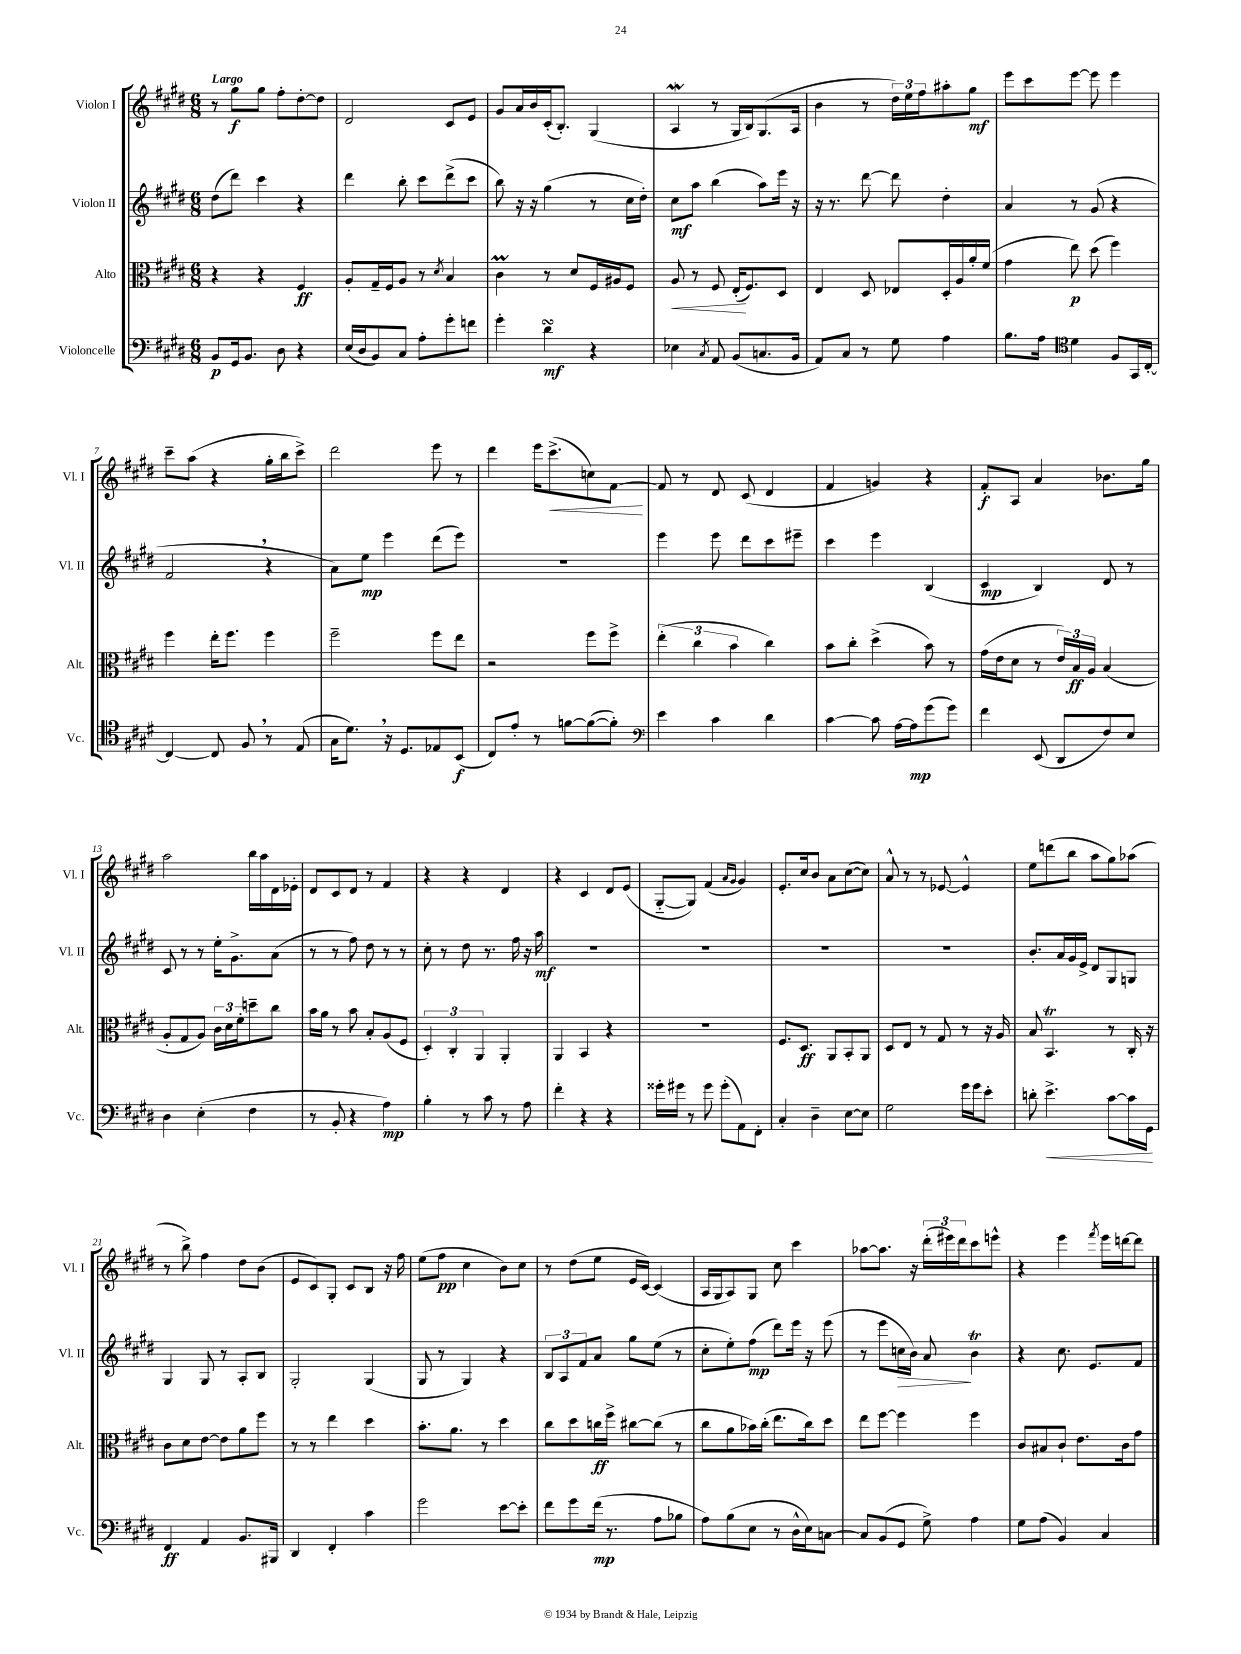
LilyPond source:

<<
\new StaffGroup <<
\new Staff = "s0" \with { instrumentName = "Violon I" shortInstrumentName = "Vl. I" } {
    \clef treble \key e \major \numericTimeSignature \time 6/8 \tempo "Largo"
    r8 gis''8\f gis''8 fis''8-. dis''8~-. dis''8 |
    dis'2 cis'8 e'8 |
    gis'8 a'16 b'16 cis'16-.( b8.-.) gis4( |
    a4\mordent r8 gis16 b16) gis8.( a16 |
    b'4 r8 \tuplet 3/2 { dis''16) e''16 fis''16 } ais''8-. gis''8\mf |
    e'''8 cis'''8 e'''8~ e'''8 e'''4 |
    cis'''8-- a''8( r4 gis''16-. b''16 cis'''8->) |
    dis'''2 e'''8 r8 |
    dis'''4 e'''16 cis'''8.->\<( c''8) fis'8~\! |
    fis'8 r8 dis'8 cis'8( dis'4 |
    fis'4 g'4) r4 |
    fis'8-.\f a8 a'4 bes'8. gis''16 |
    a''2 b''16 a''16 dis'16 ees'16-. |
    dis'8 cis'8 dis'8 r8 fis'4 |
    r4 r4 dis'4 |
    r4 cis'4 dis'8 e'8( |
    gis8~-_ gis8) fis'4( \grace { a'16 gis'16 } gis'4) |
    e'8.-. cis''16 b'8 a'8 cis''8~( cis''8) |
    a'8-^ r8 r8 ees'8~ ees'4-^ |
    e''8 d'''8( b''8 a''8 gis''8) aes''8( |
    r8 b''8->) fis''4 dis''8 b'8( |
    e'8 cis'8) gis8-. cis'8 b8 r16 fis''16 |
    e''8( fis''8\pp cis''4 b'8) cis''8 |
    r8 dis''8( e''8 e'16 cis'16~) cis'4( |
    a16 gis16 a8) gis8 cis''8 cis'''4 |
    aes''8~ aes''8. r16 \tuplet 3/2 { dis'''16-.( eis'''16) dis'''16 } cis'''8 e'''8-^ |
    r4 e'''4 \acciaccatura { fis'''8 } e'''16 d'''16~ d'''8 \bar "|." |
}
\new Staff = "s1" \with { instrumentName = "Violon II" shortInstrumentName = "Vl. II" } {
    \clef treble \key e \major \numericTimeSignature \time 6/8
    dis''8( dis'''8) cis'''4 r4 |
    dis'''4 b''8-. cis'''8 dis'''8->( cis'''8 |
    b''8) r16 r16 gis''4( r8 cis''16 dis''16-.) |
    cis''8\mf a''8 b''4( a''8) e'''16 r16 |
    r16 r8. dis'''8~ dis'''8 dis''4-. |
    a'4 r8 gis'8( r4 |
    fis'2 \breathe r4 |
    a'8) e''8\mp e'''4 dis'''8( e'''8) |
    R2. |
    e'''4 e'''8 dis'''8 cis'''8 eis'''8-- |
    cis'''4 e'''4 b4( |
    cis'4\mp b4) dis'8 r8 |
    cis'8 r8 r8 e''16-. gis'8.-> a'8( |
    r8 r8 fis''8) dis''8 r8 r8 |
    cis''8-. r8 dis''8 r8. fis''16 r16 a''16\mf |
    R2. |
    R2. |
    R2. |
    R2. |
    b'8.-. a'16 gis'16 e'16-> dis'8 gis8 g8 |
    gis4 gis8 r8 a8-. b8 |
    gis2-. gis4( |
    gis8 r8 gis4) r4 |
    \tuplet 3/2 { b8 a8 fis'8 } a'8 gis''8 e''8( r8 |
    cis''8-. e''8-.) fis''8\mp( dis'''8) e'''16 r16 e'''8( |
    r8 e'''8 c''16\> b'16) a'8\! b'4\trill |
    r4 cis''8. e'8. fis'8 \bar "|." |
}
\new Staff = "s2" \with { instrumentName = "Alto" shortInstrumentName = "Alt." } {
    \clef alto \key e \major \numericTimeSignature \time 6/8
    r4 r4 fis4\ff |
    a8-. gis16-- fis16 a8 r8 \acciaccatura { dis'8 } b4 |
    cis'4\prall r8 dis'8 fis16 ais16 fis8 |
    a8\< r8 fis8 e16-.\!( fis8.) dis8 |
    e4 dis8 ees8 dis16-. a16 a'16-. fis'16( |
    gis'4 e''8\p) dis''8( fis''4) |
    fis''4 e''16-. fis''8. fis''4 |
    fis''2-- fis''8 e''8 |
    r2 fis''8 fis''8-> |
    \tuplet 3/2 { e''4-.( cis''4 b'4 } cis''4) |
    b'8 cis''8-. dis''4->( b'8) r8 |
    gis'16( e'16 dis'8 r8 \tuplet 3/2 { e'16) b16\ff a16 } b4( |
    a8-. gis8 a8) \tuplet 3/2 { cis'16 dis'16 fis'16-. } d''8-- cis''8 |
    b'16 a'16 r8 b'8 b8-. a8( fis8 |
    \tuplet 3/2 { dis4-.) cis4-. a,4 } a,4-. |
    a,4 b,4 r4 |
    R2. |
    fis8. dis8.\ff a,8 b,8-. a,8 |
    dis8 e8 r8 gis8 r8 r16 a16 |
    b8 b,4.\trill r8 cis16-. r16 |
    cis'8 dis'8 e'8~ e'8 a'8 fis''8 |
    r8 r8 e''4 dis''4 |
    b'8.-. a'8. r8 dis''4 |
    cis''8 dis''8 c''16\ff fis''16-> cis''8~ cis''8( r8 |
    cis''8 a'8 bes'16) cis''16-.( e''8. cis''16) dis''8 |
    e''8 fis''8~ fis''4 fis''4 |
    cis'8 bis8 cis'8-! e'8. cis'16 gis'8 \bar "|." |
}
\new Staff = "s3" \with { instrumentName = "Violoncelle" shortInstrumentName = "Vc." } {
    \clef bass \key e \major \numericTimeSignature \time 6/8
    b,8\p gis,16 b,8. dis8 r4 |
    e16( dis16 b,8) cis8 a8-. gis'8-. f'8 |
    gis'4-. dis'4\turn\mf r4 |
    ees4 \acciaccatura { cis8 } a,8 b,8( c8. b,16 |
    a,8) cis8 r8 gis8 a4 |
    b8. a16 \clef tenor dis'4 fis8 gis,16 cis16~-. |
    cis4~ cis8 fis8 \breathe r8 e8( |
    gis16 dis'8.) \breathe r16 dis8. ees8 b,8\f( |
    cis8) e'8-. r8 f'8~ f'8~( f'8-.) |
    \clef bass e'4 cis'4 dis'4 |
    cis'4~ cis'8 a16~ a16\mp gis'8( gis'8) |
    fis'4 e,8( dis,8 fis8) e8 |
    dis4 e4-.( fis4 |
    r8 b,8-. r4 a4\mp) |
    b4-. r8 cis'8 r8 a8 |
    fis'4-. r4 r4 |
    gisis'16-. gis'16 r8 gis'8 gis'8-.( a,8) fis,8-. |
    cis4-. dis4-- e8~ e8 |
    gis2 gis'16 gis'16 e'8-. |
    d'8-. e'4.->\< cis'8~ cis'16 gis,16\! |
    fis,4\ff a,4 b,8. bis,,16 |
    dis,4 fis,4-. cis'4 |
    gis'2 e'8~ e'8-. |
    fis'8 gis'8 fis'16\mp( r8. a8 bes8 |
    a8) b8( e8 r8 dis16-^ e16) c8~ |
    c8 b,8( gis,8 gis8->) a4 |
    gis8 a8( b,4) cis4 \bar "|." |
}
>>
>>
